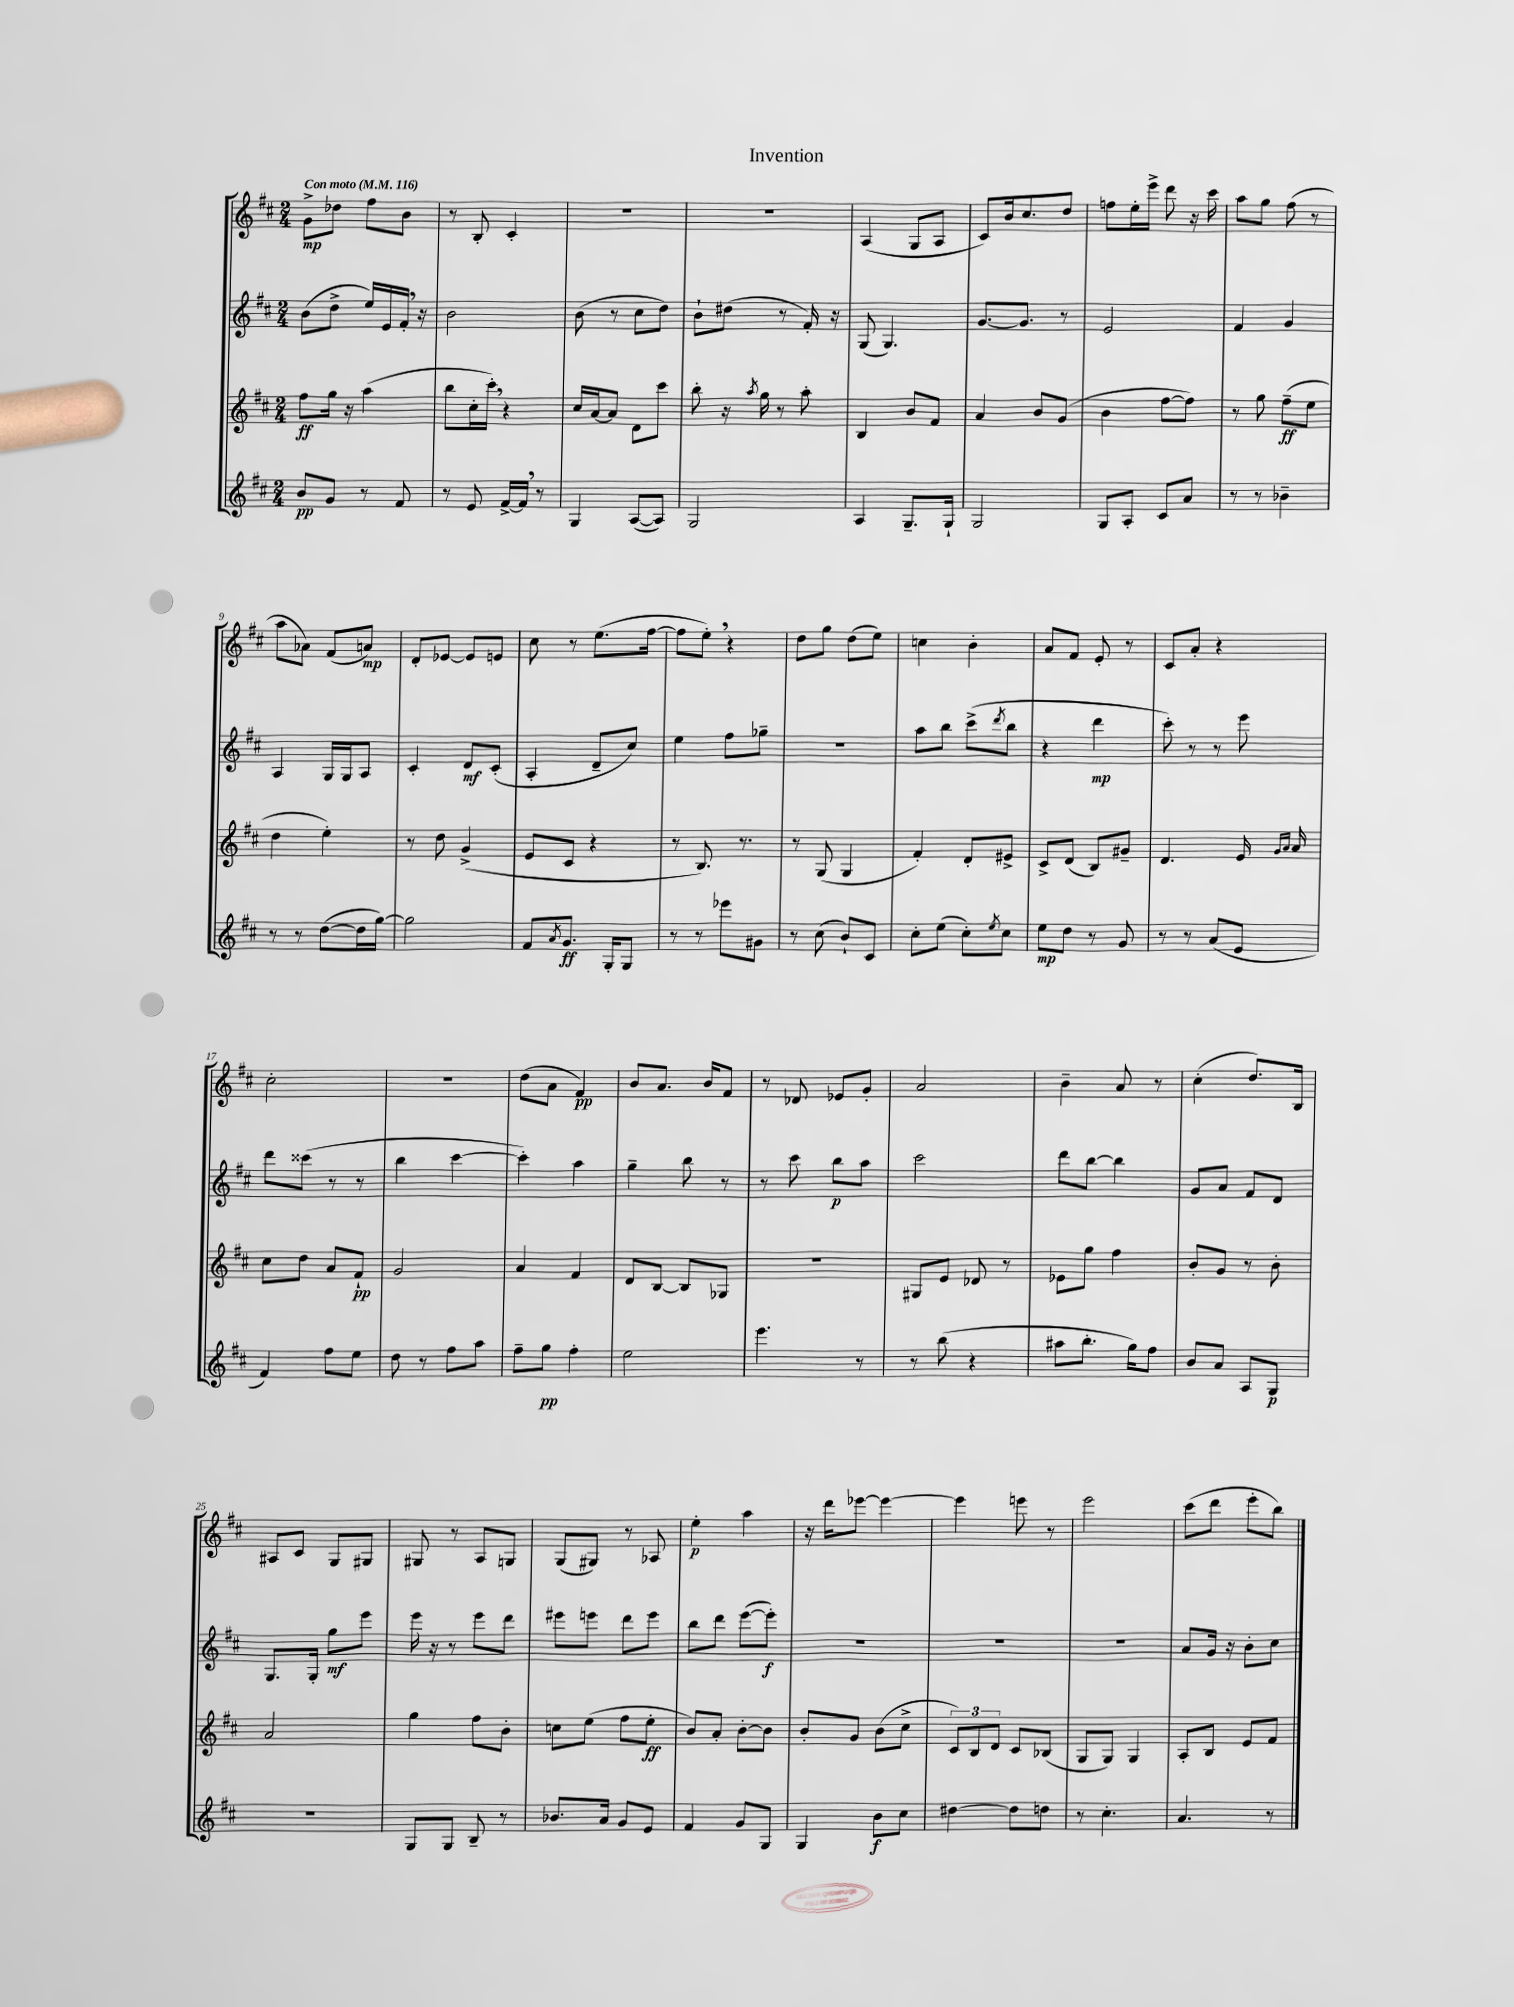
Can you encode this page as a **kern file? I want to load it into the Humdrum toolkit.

**kern	**kern	**kern	**kern
*staff4	*staff3	*staff2	*staff1
*clefG2	*clefG2	*clefG2	*clefG2
*k[f#c#]	*k[f#c#]	*k[f#c#]	*k[f#c#]
*M2/4	*M2/4	*M2/4	*M2/4
*MM116	*MM116	*MM116	*MM116
8b	8ff#	(8b	8g^
8g	16gg	8dd^	8dd-
.	16r	.	.
8r	(4aa	16ee)	8ff#
.	.	16e	.
8f#	.	16f#'	8b
.	.	16r	.
=	=	=	=
8r	8bb	2b	8r
8e	16cc#'	.	8B'
.	16ccc#')	.	.
[16f#^	4r	.	4c#'
16f#]	.	.	.
8r	.	.	.
=	=	=	=
4G	16cc#	(8b	2r
.	[16a	.	.
.	8a]	8r	.
([8A	8d	8cc#	.
8A])	8ccc#	8dd)	.
=	=	=	=
2G	8bb'	8b`	2r
.	16r	(8dd#	.
.	8qaa	.	.
.	16gg	.	.
.	8r	8r	.
.	8aa'	16f#')	.
.	.	16r	.
=	=	=	=
4A	4B	(8G	(4A
.	.	4.G)	.
8.G~	8b	.	8G
.	8f#	.	8A
16G`	.	.	.
=	=	=	=
2G	4a	[8.g	8c#)
.	.	.	16b
.	.	8.g]	8.cc#
.	8b	.	.
.	(8g	8r	8dd
=	=	=	=
8G	4b	2e	8ff
8A'	.	.	16ee'
.	.	.	16eee^
8c#	[8ff#	.	8ddd
8a	8ff#])	.	16r
.	.	.	16ccc#
=	=	=	=
8r	8r	4f#	8aa
8r	8gg	.	8gg
4b-~	(8ff#~	4g	(8ff#
.	8ee	.	8r
=	=	=	=
8r	4dd	4A	8aa
8r	.	.	8a-)
([8dd	4ee')	16G	(8f#
.	.	16G	.
16dd]	.	8A	8a)
[16gg)	.	.	.
=	=	=	=
2gg]	8r	4c#'	8d'
.	8dd	.	[8e-
.	(4g^	8d	8e-]
.	.	(8c#'	8e
=	=	=	=
8f#	8e	4A'	8cc#
8qa	.	.	.
8.g	8c#	.	8r
.	4r	8d~	(8.ee
16G'	.	.	.
8G	.	8cc#)	.
.	.	.	[16ff#
=	=	=	=
8r	8r	4ee	8ff#]
8r	8.B)	.	8ee')
8eee-	.	8ff#	4r
.	8.r	.	.
8g#	.	8gg-~	.
=	=	=	=
8r	8r	2r	8dd
(8cc#	(8G	.	8gg
8b`)	4G	.	(8dd
8c#	.	.	8ee)
=	=	=	=
8cc#'	4f#')	8aa	4cc
(8ee	.	8bb	.
8cc#')	8d'	(8ccc#^	4b'
8qee	.	8qddd	.
8cc#	8e#^	8bb	.
=	=	=	=
8ee	8c#^	4r	8a
8dd	(8d	.	8f#
8r	8B)	4ddd	8e'
8g	8g#~	.	8r
=	=	=	=
8r	4.d	8ccc#')	8c#
8r	.	8r	8a'
(8a	.	8r	4r
8e	16e	8eee	.
.	16qqg	.	.
.	16qqa	.	.
.	16a	.	.
=	=	=	=
4f#)	8cc#	8ddd	2cc#'
.	8dd	(8ccc##	.
8ff#	8a	8r	.
8ee	8f#`	8r	.
=	=	=	=
8dd	2g	4bb	2r
8r	.	.	.
8ff#	.	[4ccc#	.
8aa	.	.	.
=	=	=	=
8ff#~	4a	4ccc#'])	(8dd
8gg	.	.	8a
4ff#'	4f#	4aa	4f#)
=	=	=	=
2ee	8d	4gg~	8b
.	[8B	.	8.a
.	8B]	8bb	.
.	.	.	16b
.	8G-	8r	8f#
=	=	=	=
4.eee	2r	8r	8r
.	.	8ccc#	8d-
.	.	8bb	8e-
8r	.	8aa	8g'
=	=	=	=
8r	8G#	2ccc#	2a
(8bb	8e	.	.
4r	8d-	.	.
.	8r	.	.
=	=	=	=
8aa#	8e-	8ddd	4b~
8.bb'	8gg	[8bb	.
.	4ff#	4bb]	8a
16gg)	.	.	.
8ff#	.	.	8r
=	=	=	=
8b	8b'	8g	(4cc#'
8a	8g	8a	.
8A	8r	8f#	8.dd)
8G	8b'	8d	.
.	.	.	16B
=	=	=	=
2r	2a	8.G	8A#
.	.	.	8c#
.	.	16G'	.
.	.	8gg	8G
.	.	8eee	8G#
=	=	=	=
8G	4gg	16eee	8G#
.	.	16r	.
8G	.	8r	8r
8B~	8ff#	8eee	8A
8r	8b'	8ddd	8G
=	=	=	=
8.b-	8cc	8eee#	(8G
.	(8ee	8eee	8G#)
16a	.	.	.
8g	8ff#	8ddd	8r
8e	8ee'	8eee	8A-
=	=	=	=
4f#	8b)	8bb	4ee'
.	8a'	8ddd	.
8g	[8b'	([8eee	4aa
8G	8b]	8eee'])	.
=	=	=	=
4G	8b'	2r	16r
.	.	.	16ddd
.	8g	.	[8eee-
8b	(8b	.	4eee-_
8cc#	8cc#^	.	.
=	=	=	=
[4dd#	12c#)	2r	4eee-]
.	12B	.	.
.	12d	.	.
8dd#]	8c#	.	8eee
8dd	(8B-	.	8r
=	=	=	=
8r	8G	2r	2eee
4.cc#'	8G)	.	.
.	4G	.	.
=	=	=	=
4.a	8A'	8a	(8ccc#
.	8B	16g	8ddd
.	.	16r	.
.	8e	8b'	8eee'
8r	8f#	8cc#	8bb)
==	==	==	==
*-	*-	*-	*-
